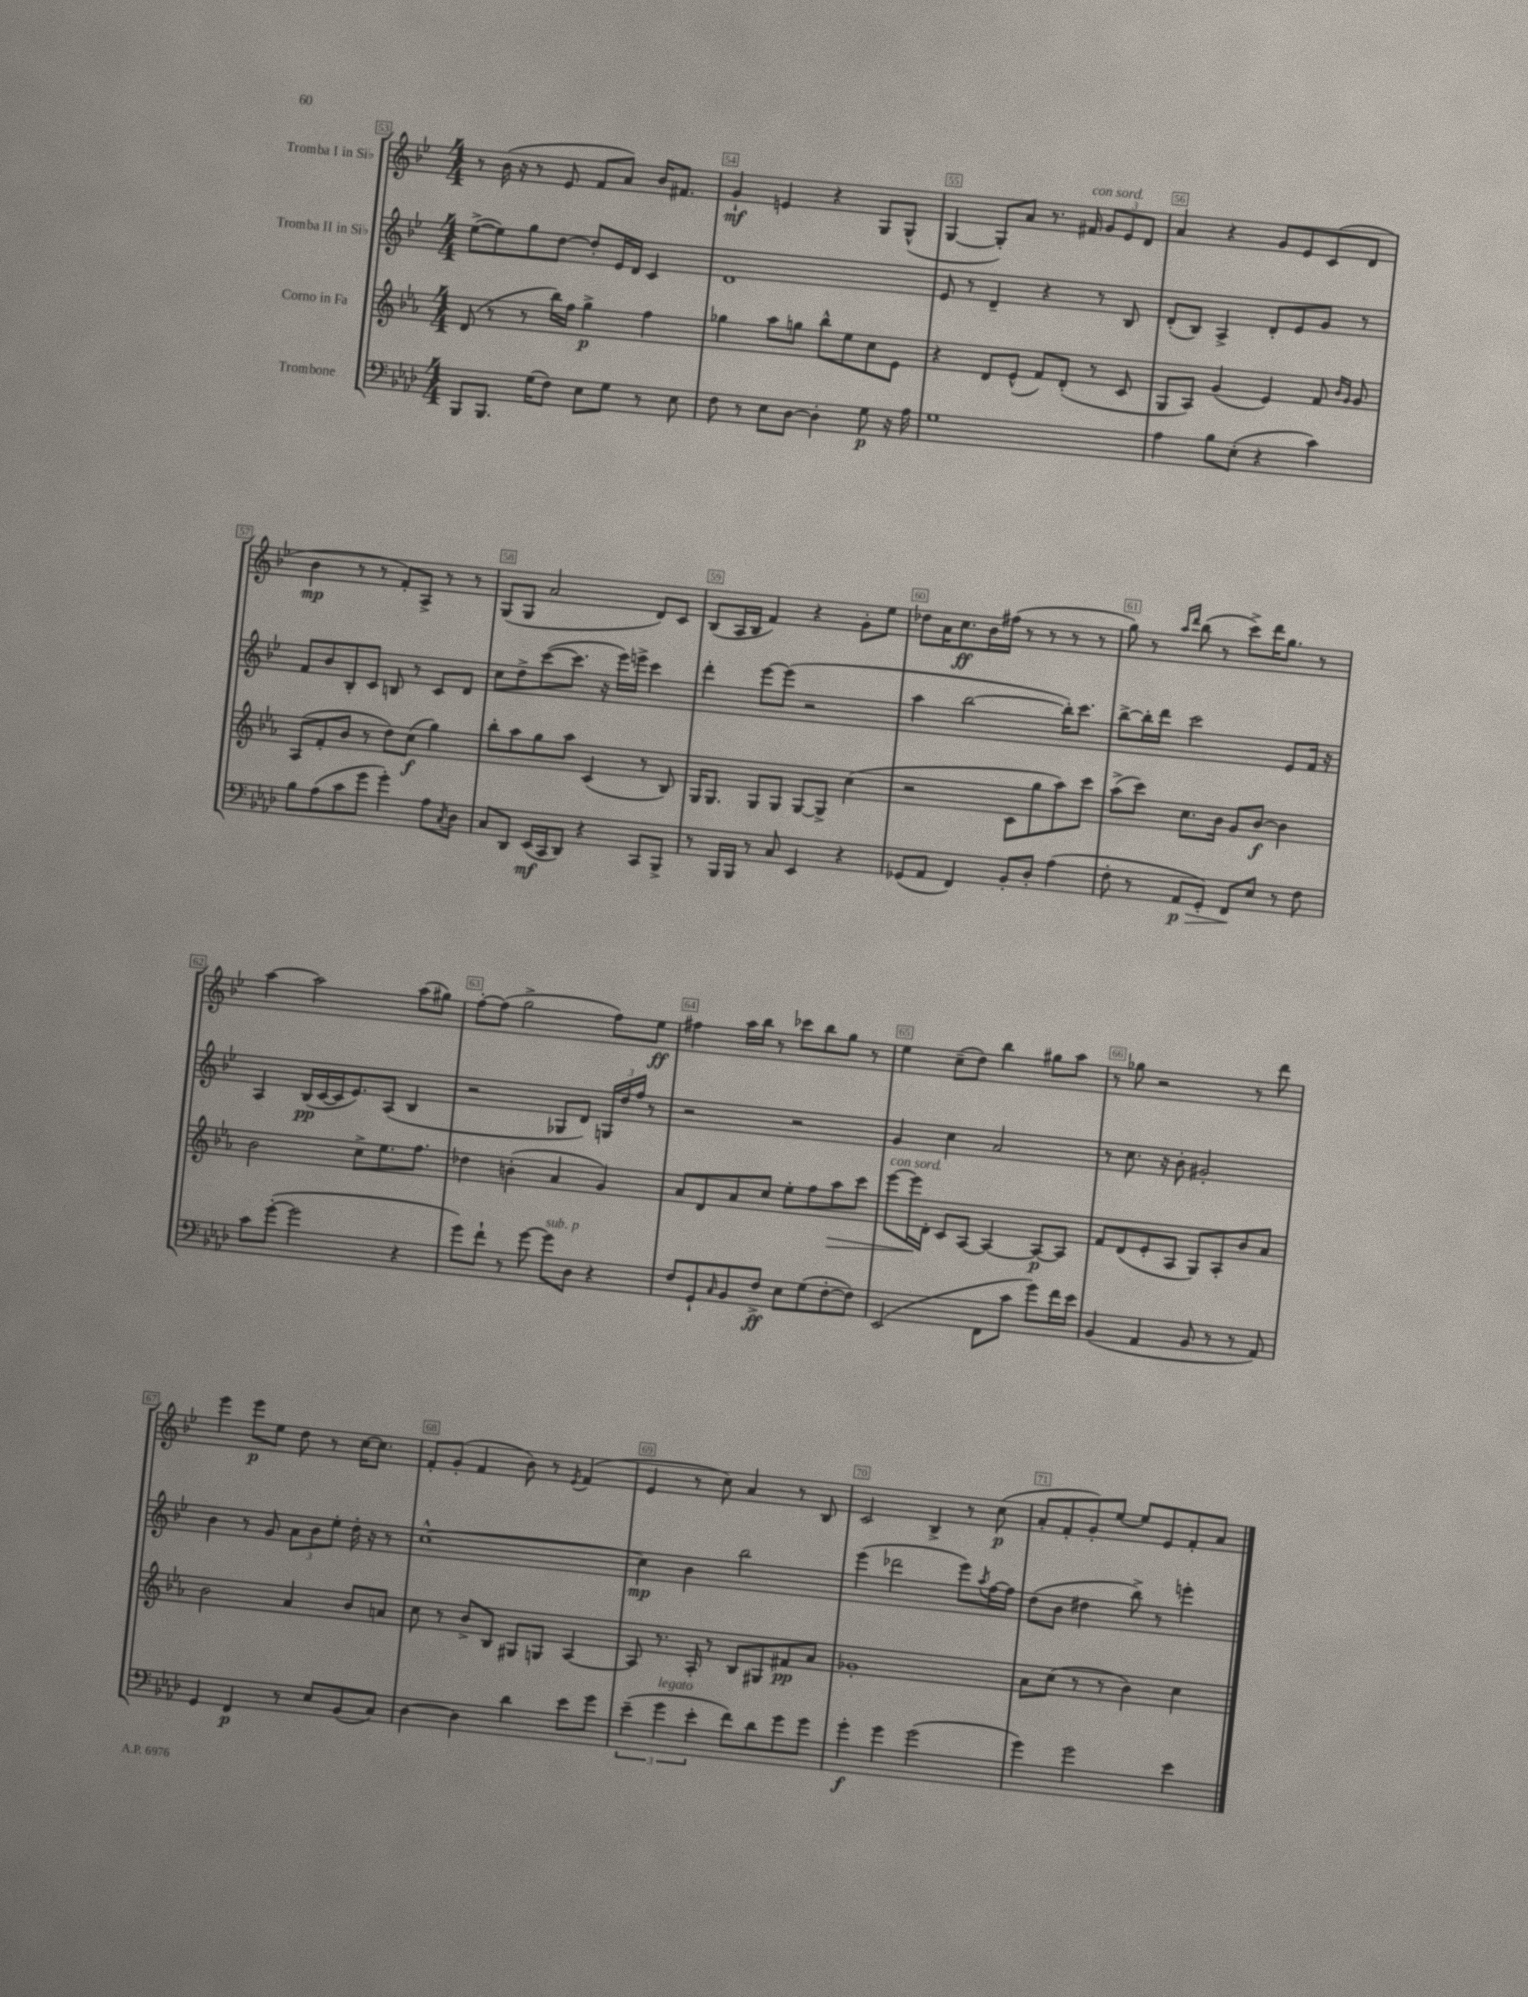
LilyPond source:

<<
\new StaffGroup <<
\new Staff = "s0" \with { instrumentName = "Tromba I in Sib" } {
    \clef treble \key bes \major \numericTimeSignature \time 4/4
    r8 bes'16( r16 r8 ees'8 f'8 a'8) bes'16 fis'8. |
    g'4-!\mf e'4 r4 g8 g8-^( |
    g4~ g8-.) a'8 r8. fis'16^\markup { \italic "con sord." } \tuplet 3/2 { g'8 ees'8 d'8 } |
    a'4 r4 g'8 ees'8 c'8( d'8 |
    bes'4\mp r8 r8 f'8-.) a8-> r8 r8 |
    g8( g8 a'2 d'8) c'8 |
    bes8( a16 bes16 f'4) r4 g'8-. ees''8 |
    des''8 a'16 c''8.\ff bes'16 fis''16( r8 r8 r8 r8 |
    g''8) r8 \grace { a''16 d'''16 } bes''8( r8 c'''8->) d'''16 g''8. r8 |
    a''4~ a''2 a''8( gis''8) |
    f''8~-. f''8( g''2-> f''8) ees''8\ff |
    fis''4 a''16 bes''16 r8 ces'''8 bes''8 g''8 r8 |
    ees''4 c''8--( d''8) bes''4 gis''8 a''8 |
    r8 ges''8 r2 r8 d'''8 |
    ees'''4 ees'''8\p ees''8 d''8 r8 c''16~ c''8. |
    f'8-. g'8-.( f'4 bes'8) r8 \acciaccatura { ees'8 } f'4( |
    ees'4 r8 c''8) a'4 r8 bes8 |
    c'2 bes4-> r8 c''8\p( |
    a'8-. f'8-. g'8-.) ees''8~ ees''8 ees'8 f'8-. a'8 \bar "|." |
}
\new Staff = "s1" \with { instrumentName = "Tromba II in Sib" } {
    \clef treble \key bes \major \numericTimeSignature \time 4/4
    ees''8~->( ees''8) g''8 d''8~ d''8-. ees'16 d'16 c'4 |
    d'1 |
    ees'8 r8 d'4-- r4 r8 bes8 |
    d'8-.( bes8) a4-> d'8-. ees'8 g'8 r8 |
    f'8 bes'8 bes8-. c'8 b8 r8 c'8 d'8 |
    c''8 d''8-> c'''8~( c'''8. r16 ees'''16) e'''16-> c'''4 |
    d'''4-. ees'''8~ ees'''8( r2 |
    a''4 bes''2~ bes''16-.) c'''8. |
    bes''8~-> bes''16-. d'''16 c'''2 ees'8 f'16 r16 |
    a4 bes16\pp( c'16~ c'16 ees'8.) a8( bes4 |
    r2 ges8 d'8) \tuplet 3/2 { g16 d''16 f''16 } r8 |
    r2 r2 |
    g'4 c''4 a'2 |
    r8 c''8. r16 bes'8-. gis'2-. |
    bes'4 r8 g'8 \tuplet 3/2 { a'8 bes'8 ees''8-. } d''16-. r16 r8 |
    c''1~-^ |
    c''4\mp bes'4 bes''2 |
    ees'''4( des'''2 ees'''8) \acciaccatura { a''8 } f''16~ f''16 |
    d''8( bes'8 dis''4 bes''8->) r8 e'''4-. \bar "|." |
}
\new Staff = "s2" \with { instrumentName = "Corno in Fa" } {
    \clef treble \key ees \major \numericTimeSignature \time 4/4
    d'8( r8 r8 bes''16) f''16 g''4->\p f''4 |
    ges''4 aes''8 g''8 bes''8-^ ees''8 c''8 ees'8 |
    r4 d'8 ees'8-^( f'8) d'8-.( r8 c'8 |
    g8 aes8) g'4( ees'4) f'8 \grace { bes'16 g'16 } g'8 |
    aes8( f'8-. bes'8 r8 d''8) c''8\f( g''4) |
    bes''8-. aes''8 g''8 aes''8 c'4( r8 bes8) |
    g16 g8. g8 g8 g8~ g8-> c''4( |
    r2 c'8 g''8 aes''8) c'''8 |
    aes''8->( c'''8) c''8. bes'16 g'8 bes'8~\f bes'4 |
    bes'2 c''8-> ees''8. f''8. |
    des''4 b'4-.( aes'4 g'4) |
    aes'8 d'8 aes'8 c''8 ees''8-. f''8 aes''8\> c'''8 |
    ees'''8~^\markup { \italic "con sord." } ees'''16\! d'16-. c'8 aes8~ aes4~ aes8~\p aes8 |
    f'8 d'8( ees'8-. aes8 g8) aes8-. bes'8 aes'8 |
    bes'2 aes'4 bes'8 a'8 |
    c''8 r8 bes'8-> bes8 gis8 g8 aes4~ |
    aes8 r8. aes16-. r8 bes8 gis8 fis'8\pp aes'8 |
    ges'1-. |
    aes'8 c''8( r8 r8 bes'4) c''4 \bar "|." |
}
\new Staff = "s3" \with { instrumentName = "Trombone" } {
    \clef bass \key aes \major \numericTimeSignature \time 4/4
    bes,,8 bes,,8. g16( f8) ees8 g8 r8 ees8 |
    f8 r8 ees8 des8~ des4-. g8\p r16 aes16 |
    g1 |
    aes4 bes8 ees8-.( r4 c'4) |
    bes8 aes8( c'8 g'8 g'4-.) aes8 \acciaccatura { c8 } des8 |
    c8 des,8 ees,16\mf( c,16 des,8) r4 c,8 bes,,8-> |
    r8 bes,,16 bes,,16 r8 c8 ees,4 r4 |
    ges,8( aes,8 f,4) bes,8-. des8-. aes4( |
    f8-. r8 aes,8\p\> g,8-.) f,8\! ees8 r8 f8 |
    c'8 g'8~-.( g'2 r4 |
    g'8) f'8-! r8 g'8~ g'8^\markup { \italic "sub. p" } des8 r4 |
    f8 g,8-! \grace { c16 } bes,8 f8->\ff ees8 g8( f8~-. f8) |
    ees,2( f,8 c'8 g'8) f'16 ees'16 |
    bes,4( aes,4 bes,8 r8 r8 aes,8) |
    g,4 f,4\p r8 ees8 bes,8( c8) |
    des4~ des4 des'4 ees'8 g'8 |
    \tuplet 3/2 { ees'4--( g'4^\markup { \italic "legato" } ees'4-. } f'8) des'8 g'8 g'8 |
    g'4-.\f g'4 g'2( |
    g'4) g'2 ees'4 \bar "|." |
}
>>
>>
\layout { \context { \Score currentBarNumber = #53 \override BarNumber.break-visibility = ##(#f #t #t) barNumberVisibility = #all-bar-numbers-visible \override BarNumber.stencil = #(make-stencil-boxer 0.1 0.3 ly:text-interface::print) } }
